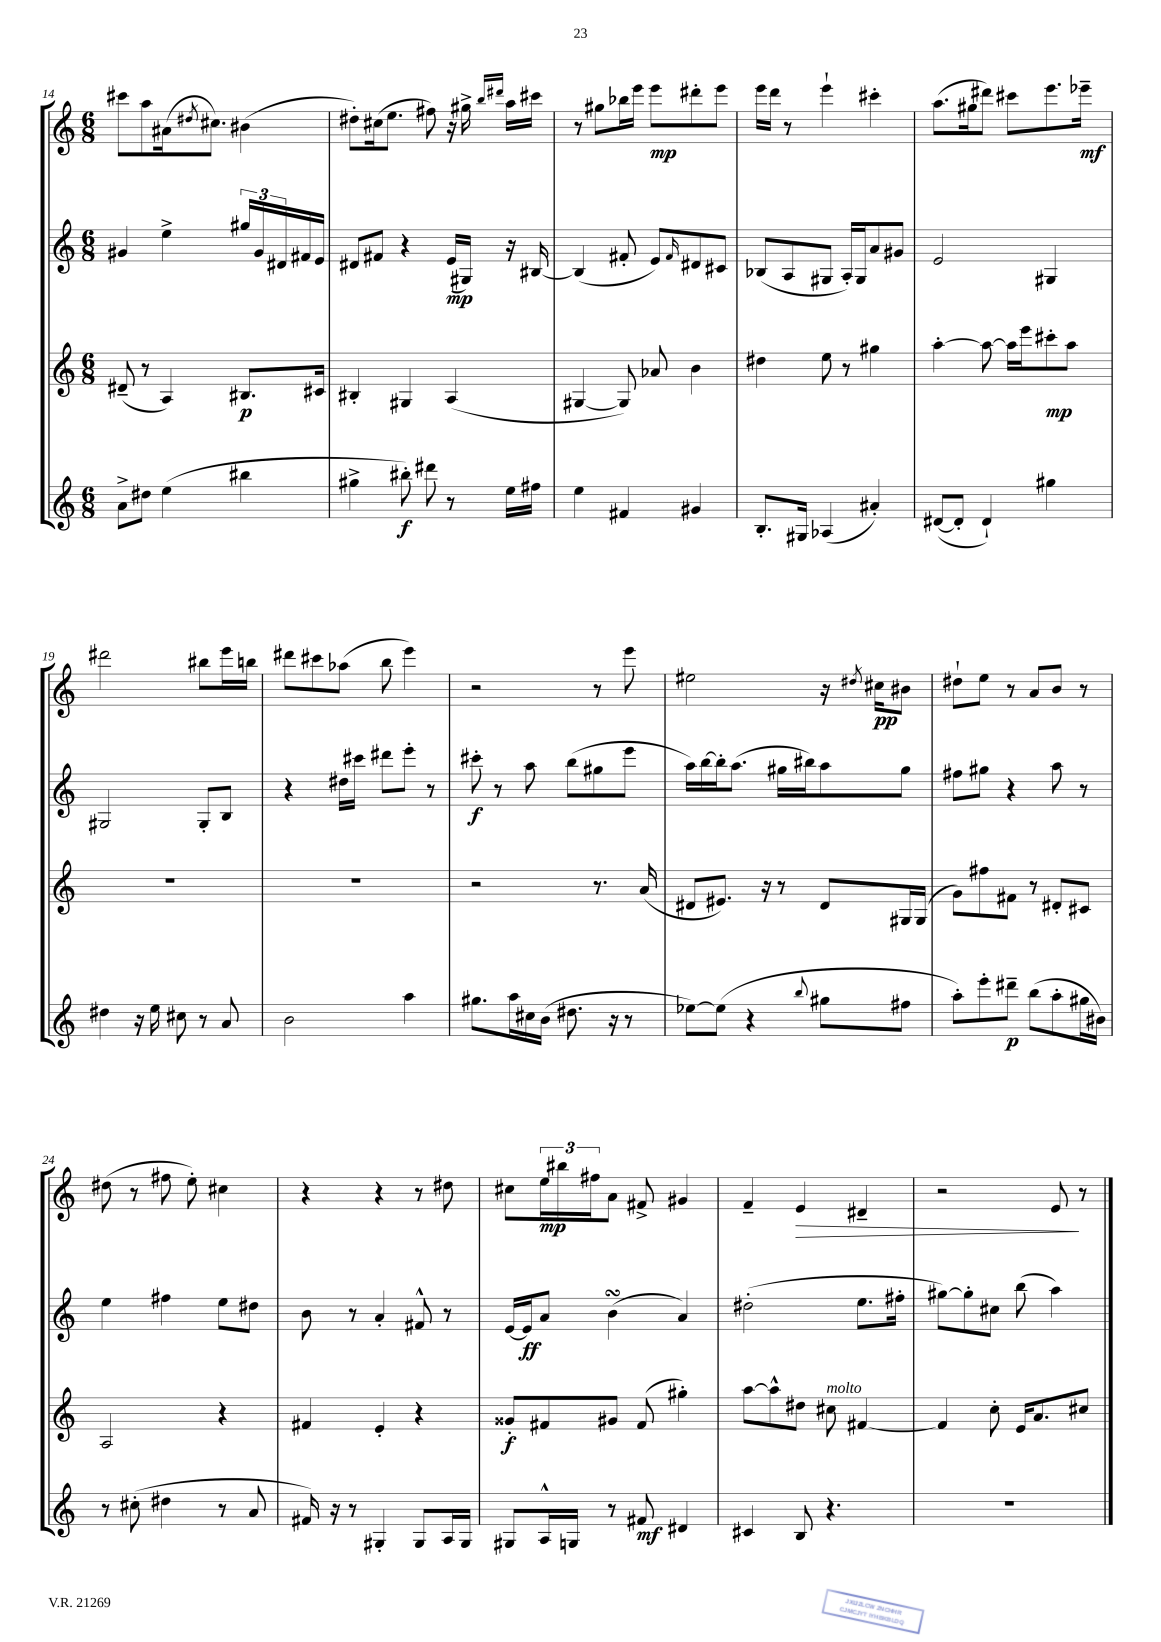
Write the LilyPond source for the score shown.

<<
\new StaffGroup <<
\new Staff = "s0" {
    \clef treble \key c \major \numericTimeSignature \time 6/8
    cis'''8 a''8 ais'16( \acciaccatura { dis''8 } cis''8.) bis'4( |
    dis''8-.) cis''16( e''8. fis''8) r16 gis''16-> \grace { b''16 dis'''16 } a''16 cis'''16 |
    r8 gis''8 bes''16 e'''16 e'''8\mp dis'''8-. e'''8 |
    e'''16 d'''16 r8 e'''4-! cis'''4-. |
    a''8.( gis''16 dis'''8) cis'''8 e'''8. ees'''16--\mf |
    dis'''2 bis''8 e'''16 b''16 |
    dis'''8 cis'''8 aes''8( b''8 e'''4) |
    r2 r8 e'''8 |
    eis''2 r16 \acciaccatura { dis''8 } cis''16\pp bis'8 |
    dis''8-! e''8 r8 a'8 b'8 r8 |
    dis''8( r8 fis''8 e''8-.) cis''4 |
    r4 r4 r8 dis''8 |
    cis''8 \tuplet 3/2 { e''16\mp bis''16 fis''16 } a'8 fis'8-> gis'4 |
    f'4-- e'4\> dis'4-- |
    r2 e'8\! r8 \bar "|." |
}
\new Staff = "s1" {
    \clef treble \key c \major \numericTimeSignature \time 6/8
    gis'4 e''4-> \tuplet 3/2 { gis''16 gis'16 dis'16 } fis'16 e'16 |
    dis'8 fis'8 r4 e'16\mp( gis16) r16 bis16~ |
    bis4( fis'8-. e'8) \grace { fis'16 } dis'8 cis'8 |
    bes8( a8 gis8 a16-.) gis16 a'8 gis'8 |
    e'2 gis4 |
    gis2 gis8-. b8 |
    r4 dis''16 cis'''16 dis'''8 e'''8-. r8 |
    cis'''8-.\f r8 a''8 b''8( gis''8 e'''8 |
    a''16) b''16~ b''16-. a''8.( gis''16 bis''16) a''8 gis''8 |
    fis''8 gis''8 r4 a''8 r8 |
    e''4 fis''4 e''8 dis''8 |
    b'8 r8 a'4-. fis'8-^ r8 |
    e'16~ e'16\ff a'8 b'4\turn( a'4) |
    dis''2-.( e''8. fis''16-. |
    gis''8~) gis''8-. cis''8 b''8( a''4) \bar "|." |
}
\new Staff = "s2" {
    \clef treble \key c \major \numericTimeSignature \time 6/8
    dis'8--( r8 a4) bis8.\p cis'16 |
    bis4-. gis4 a4( |
    gis4~ gis8) aes'8 b'4 |
    dis''4 e''8 r8 gis''4 |
    a''4~-. a''8~ a''16 e'''16 cis'''8-.\mp a''8 |
    R2. |
    R2. |
    r2 r8. a'16( |
    dis'8 eis'8.) r16 r8 dis'8 gis16 gis16( |
    g'8) fis''8 fis'8 r8 dis'8-. cis'8 |
    a2 r4 |
    fis'4 e'4-. r4 |
    gisis'8-.\f fis'8 gis'8 fis'8( gis''4-.) |
    a''8~ a''8-^ dis''8 cis''8^\markup { \italic "molto" } fis'4~ |
    fis'4 c''8-. e'16 a'8. cis''8 \bar "|." |
}
\new Staff = "s3" {
    \clef treble \key c \major \numericTimeSignature \time 6/8
    a'8-> dis''8 e''4( bis''4 |
    gis''4-> bis''8-.\f) dis'''8 r8 e''16 fis''16 |
    e''4 fis'4 gis'4 |
    b8.-. gis16 aes4( ais'4-.) |
    dis'8~( dis'8-. dis'4-!) gis''4 |
    dis''4 r16 e''16 cis''8 r8 a'8 |
    b'2 a''4 |
    gis''8. a''16 cis''16 b'16( dis''8. r16 r8 |
    ees''8~) ees''8( r4 \appoggiatura { b''8 } gis''8 fis''8 |
    a''8-.) e'''8-. dis'''8--\p b''8( a''8-. gis''16 bis'16) |
    r8 cis''8-.( dis''4 r8 a'8 |
    fis'16) r16 r8 gis4-. gis8 a16 gis16 |
    gis8 a16-^ g16 r8 fis'8\mf dis'4 |
    cis'4 b8 r4. |
    r2. \bar "|." |
}
>>
>>
\layout { \context { \Score currentBarNumber = #14 } }
